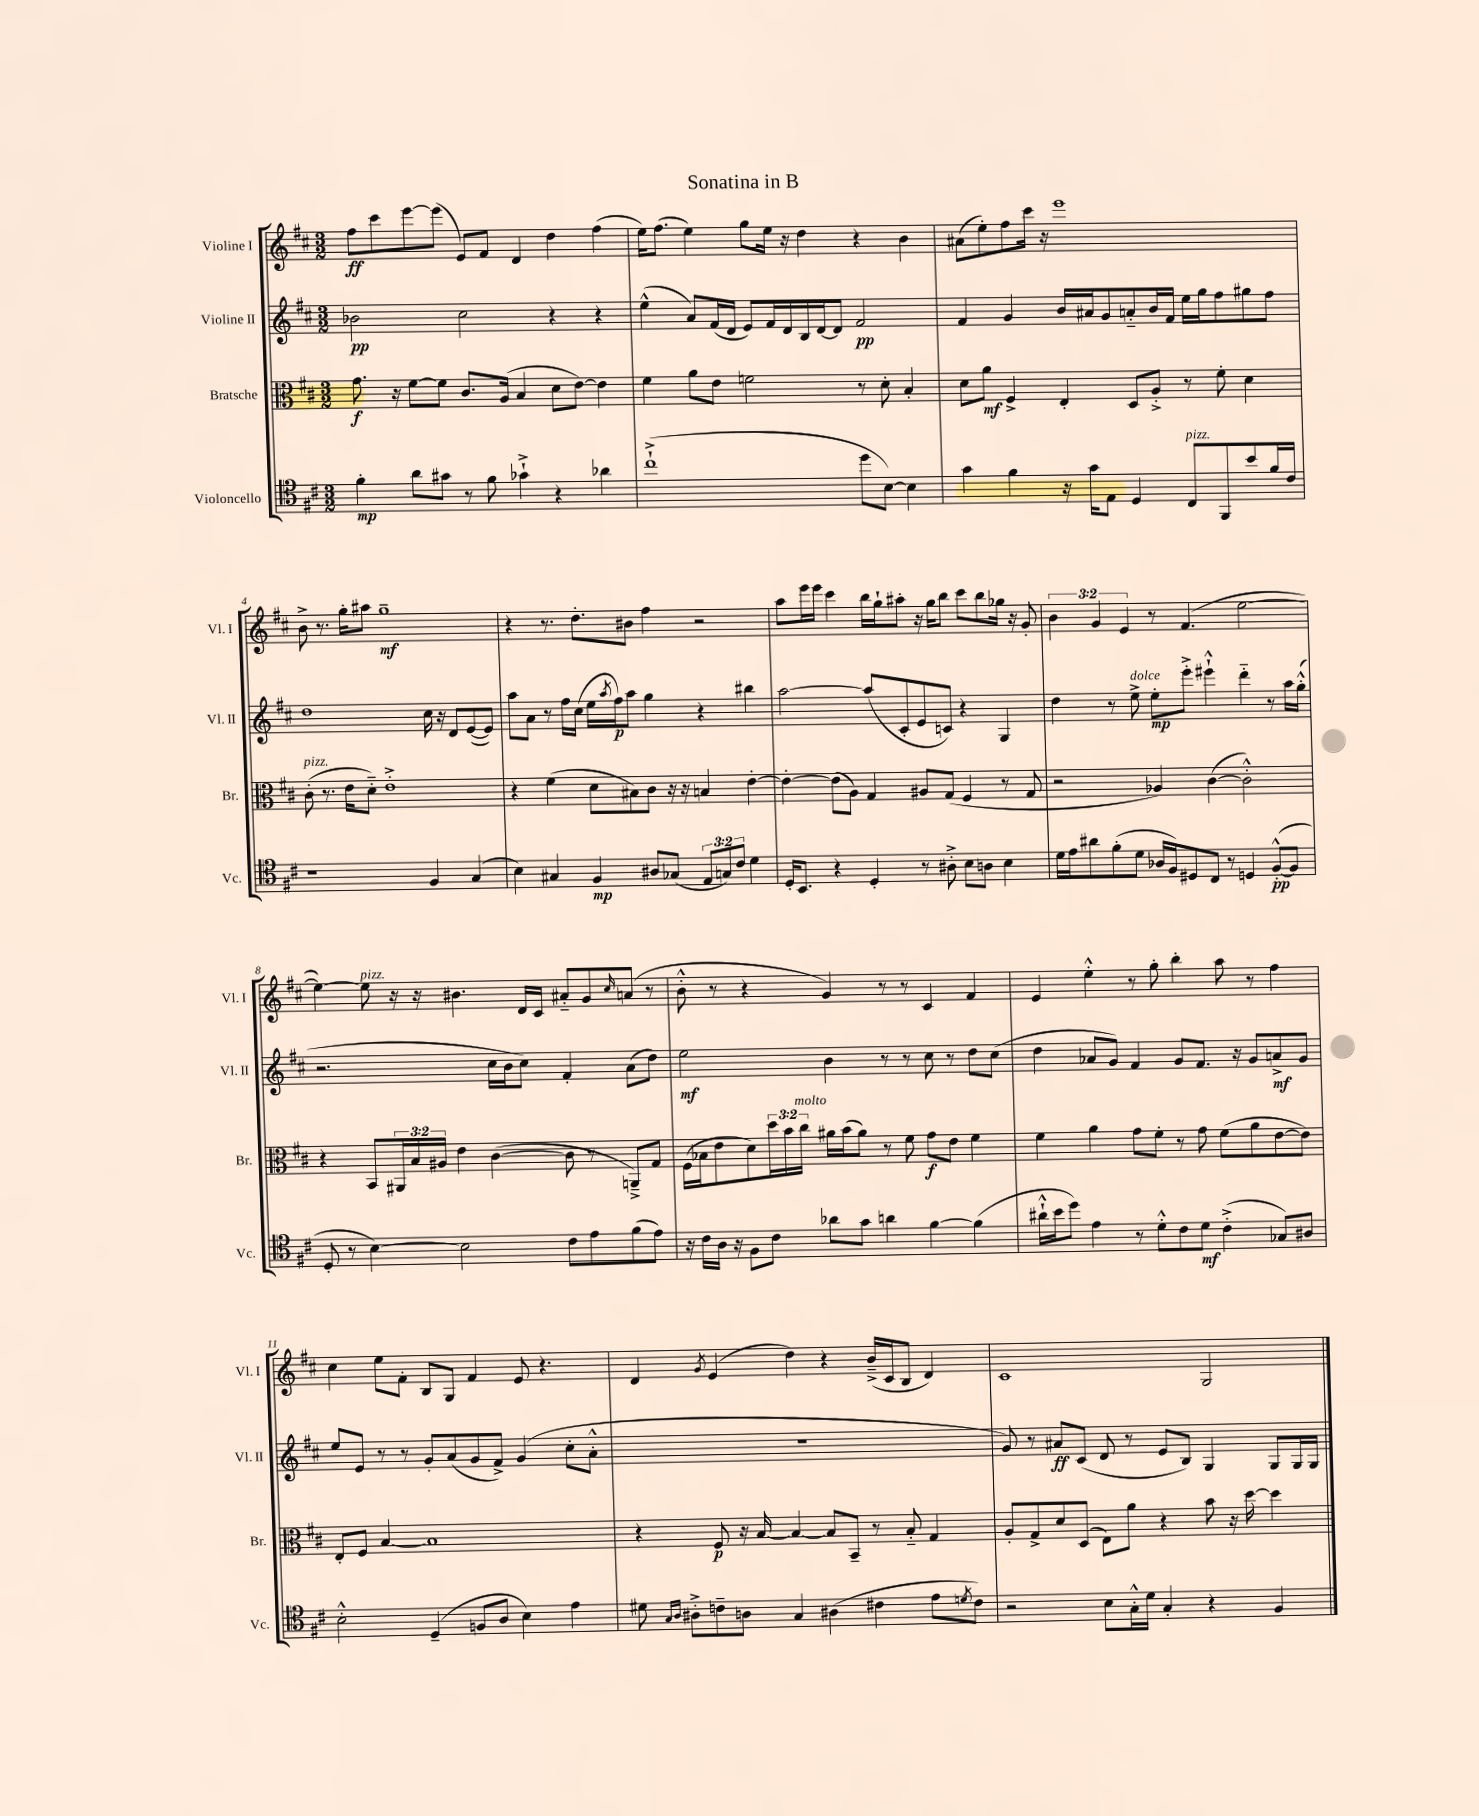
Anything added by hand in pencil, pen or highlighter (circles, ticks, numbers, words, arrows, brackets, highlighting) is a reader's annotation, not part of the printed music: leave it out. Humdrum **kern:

**kern	**kern	**kern	**kern
*staff4	*staff3	*staff2	*staff1
*clefC4	*clefC3	*clefG2	*clefG2
*k[f#c#]	*k[f#c#]	*k[f#c#]	*k[f#c#]
*M3/2	*M3/2	*M3/2	*M3/2
4f#'	8.g	2b-	8ff#
.	.	.	8ccc#
.	16r	.	.
8a	[8f#	.	[8eee
8g#	8f#]	.	(8eee]
8r	8.c#	2cc#	8e)
8f#	.	.	8f#
.	(16A	.	.
4g-`^	4B	.	4d
4r	8d	4r	4dd
.	[8e)	.	.
4a-	4e]	4r	(4ff#
=	=	=	=
(1cc#`^	4f#	(4ee^^	16ee)
.	.	.	(8.ff#
.	8a	8a)	4ee)
.	8e	(16f#	.
.	.	16d	.
.	2f	8e)	8gg
.	.	16f#	16ee
.	.	16d	16r
.	.	16B	4dd
.	.	[16d	.
.	.	8d]	.
8dd	8r	2f#	4r
[8B)	8d'	.	.
4B]	4B'	.	4b
=	=	=	=
4g	8d	4f#	(8a#
.	8a	.	8ee')
4f#	4F#^	4g	8ff#
.	.	.	16ccc#
.	.	.	16r
16r	4E'	16b	1eee
16g	.	16a#	.
8E	.	8g	.
4D	8D	8a'~	.
.	8A'^	16b	.
.	.	16f#	.
8C#	8r	16ee	.
.	.	16gg	.
8FF#	8f#'	8ff#	.
8b	4d	8gg#	.
16f#	.	8ff#	.
16c#	.	.	.
=	=	=	=
1r	(8c#'	1dd	8b^
.	8.r	.	8.r
.	16e	.	16gg'
.	8d'~)	.	8aa#
.	1e'^	.	1gg~
4F#	.	16cc#	.
.	.	16r	.
.	.	8d	.
(4G	.	([8e	.
.	.	8e])	.
=	=	=	=
4B)	4r	8aa	4r
.	.	8a	.
4G#	(4f#	8r	8.r
.	.	16ff#	.
.	.	(16cc#	8.dd'
4F#	8d	16ee	.
.	.	8qaa	.
.	.	16ff#)	.
.	8B#)	8aa	8b#
8A#	8c#	4gg	4ff#
(8G-	16r	.	.
.	16r	.	.
12E	4B	4r	2r
12G)	.	.	.
12c#	.	.	.
4d	[4e'	4bb#	.
=	=	=	=
16D'	4e'_	[2aa	8aa
8.BB	.	.	.
.	.	.	16eee
.	.	.	16eee
4r	(8e]	.	4ccc#
.	8A)	.	.
4D'	4G	(8aa]	16bb
.	.	.	16gg`
.	.	8c#'	8aa#'
8r	8A#	8e	16r
.	.	.	16gg
8A#'^	(8G	8c)	8bb
8B	4F#	4r	8ccc#
8A	.	.	8bb
4B	8r	4G	16gg-
.	.	.	16r
.	8G	.	8g'
=	=	=	=
16d	2r	4dd	6b
16e	.	.	.
8a#	.	.	.
.	.	.	6g
(8f#'	.	8r	.
.	.	.	6e
8d	.	8ee^	.
16A-	4A-)	8ee'	8r
16F#)	.	.	.
8D#	.	8eee'^	(4.f#
8C#	([4c#	4eee#`^^	.
8r	.	.	.
4D	2c#'^^])	4ddd'~	[2ee
([8F#'^^	.	8r	.
8F#]	.	16aa	.
.	.	(16gg'^^	.
=	=	=	=
8D'	4r	2.r	4ee_)
8r	.	.	.
[4B)	8BB	.	8ee]
.	24AA#	.	16r
.	24B	.	.
.	.	.	16r
.	24A#	.	.
2B]	4e	.	4.b#
.	([4c#	16cc#	.
.	.	16b	.
.	.	8cc#)	16d
.	.	.	16c#
8c#	8c#]	4f#'	8a#'~
8e	8r	.	8g
.	.	.	16qqcc#
(8f#	8AA~^)	(8a	(8a
8e)	8G	8dd)	8r
=	=	=	=
16r	(16F#	2ee	8b'^^
16c#	16B-	.	.
16A	8e	.	8r
16r	.	.	.
8F#	8d)	.	4r
8c#	24dd	.	.
.	24b	.	.
.	24cc#	.	.
8a-	16a#	4b	4g)
.	(16b	.	.
8g	8a#)	.	.
4a	8r	8r	8r
.	8f#	8r	8r
[4f#	8g	8cc#	4c#
.	8e	8r	.
(4f#]	4f#	8dd	4f#
.	.	(8cc#	.
=	=	=	=
16a#`^^	4f#	4dd	4e
16b	.	.	.
8dd)	.	.	.
4e	4a	8a-	4ee'^^
.	.	8g)	.
8r	8g	4f#	8r
8d'^^	8f#'	.	8gg'
8c#	8r	8g	4bb'
8d	8g	8.f#	.
(4c#'^	(8f#	.	8aa
.	.	16r	.
.	8a	8g	8r
8G-)	[8e	8a^	4ff#
8A#	8e])	8g	.
=	=	=	=
2B'^^	8E'	8ee	4cc#
.	8F#	8e	.
.	[4B	8r	8ee
.	.	8r	8f#'
(4D~	1B]	8g'	8B
.	.	(8a	8G
8F	.	8g	4f#
8A	.	8f#^)	.
4B)	.	(4g	8e
.	.	.	4.r
4e	.	8cc#'	.
.	.	8a'^^	.
=	=	=	=
8d#	4r	1.r	4d
16qqG	.	.	.
16qqA	.	.	.
8A#'^	.	.	.
.	.	.	8qg
8c~	8F#	.	(4e
8A	16r	.	.
.	[16B	.	.
4G	4B_	.	4dd)
(4A#	8B]	.	4r
.	8BB~	.	.
4c#	8r	.	(16b~^
.	.	.	16c#
.	8B'~	.	8B
8e	4G	.	4d)
8qd	.	.	.
8c#)	.	.	.
=	=	=	=
2r	8A'	8g)	1c#
.	8G^	8r	.
.	8d	8a#	.
.	(8D	(8c#	.
8B	8E)	8d	.
16G'^^	8a	8r	.
16d	.	.	.
4G'	4r	8e	.
.	.	8B)	.
4r	8b	4G	2G
.	16r	.	.
.	[16dd	.	.
4F#	4dd]	8G	.
.	.	16G	.
.	.	16G	.
==	==	==	==
*-	*-	*-	*-
